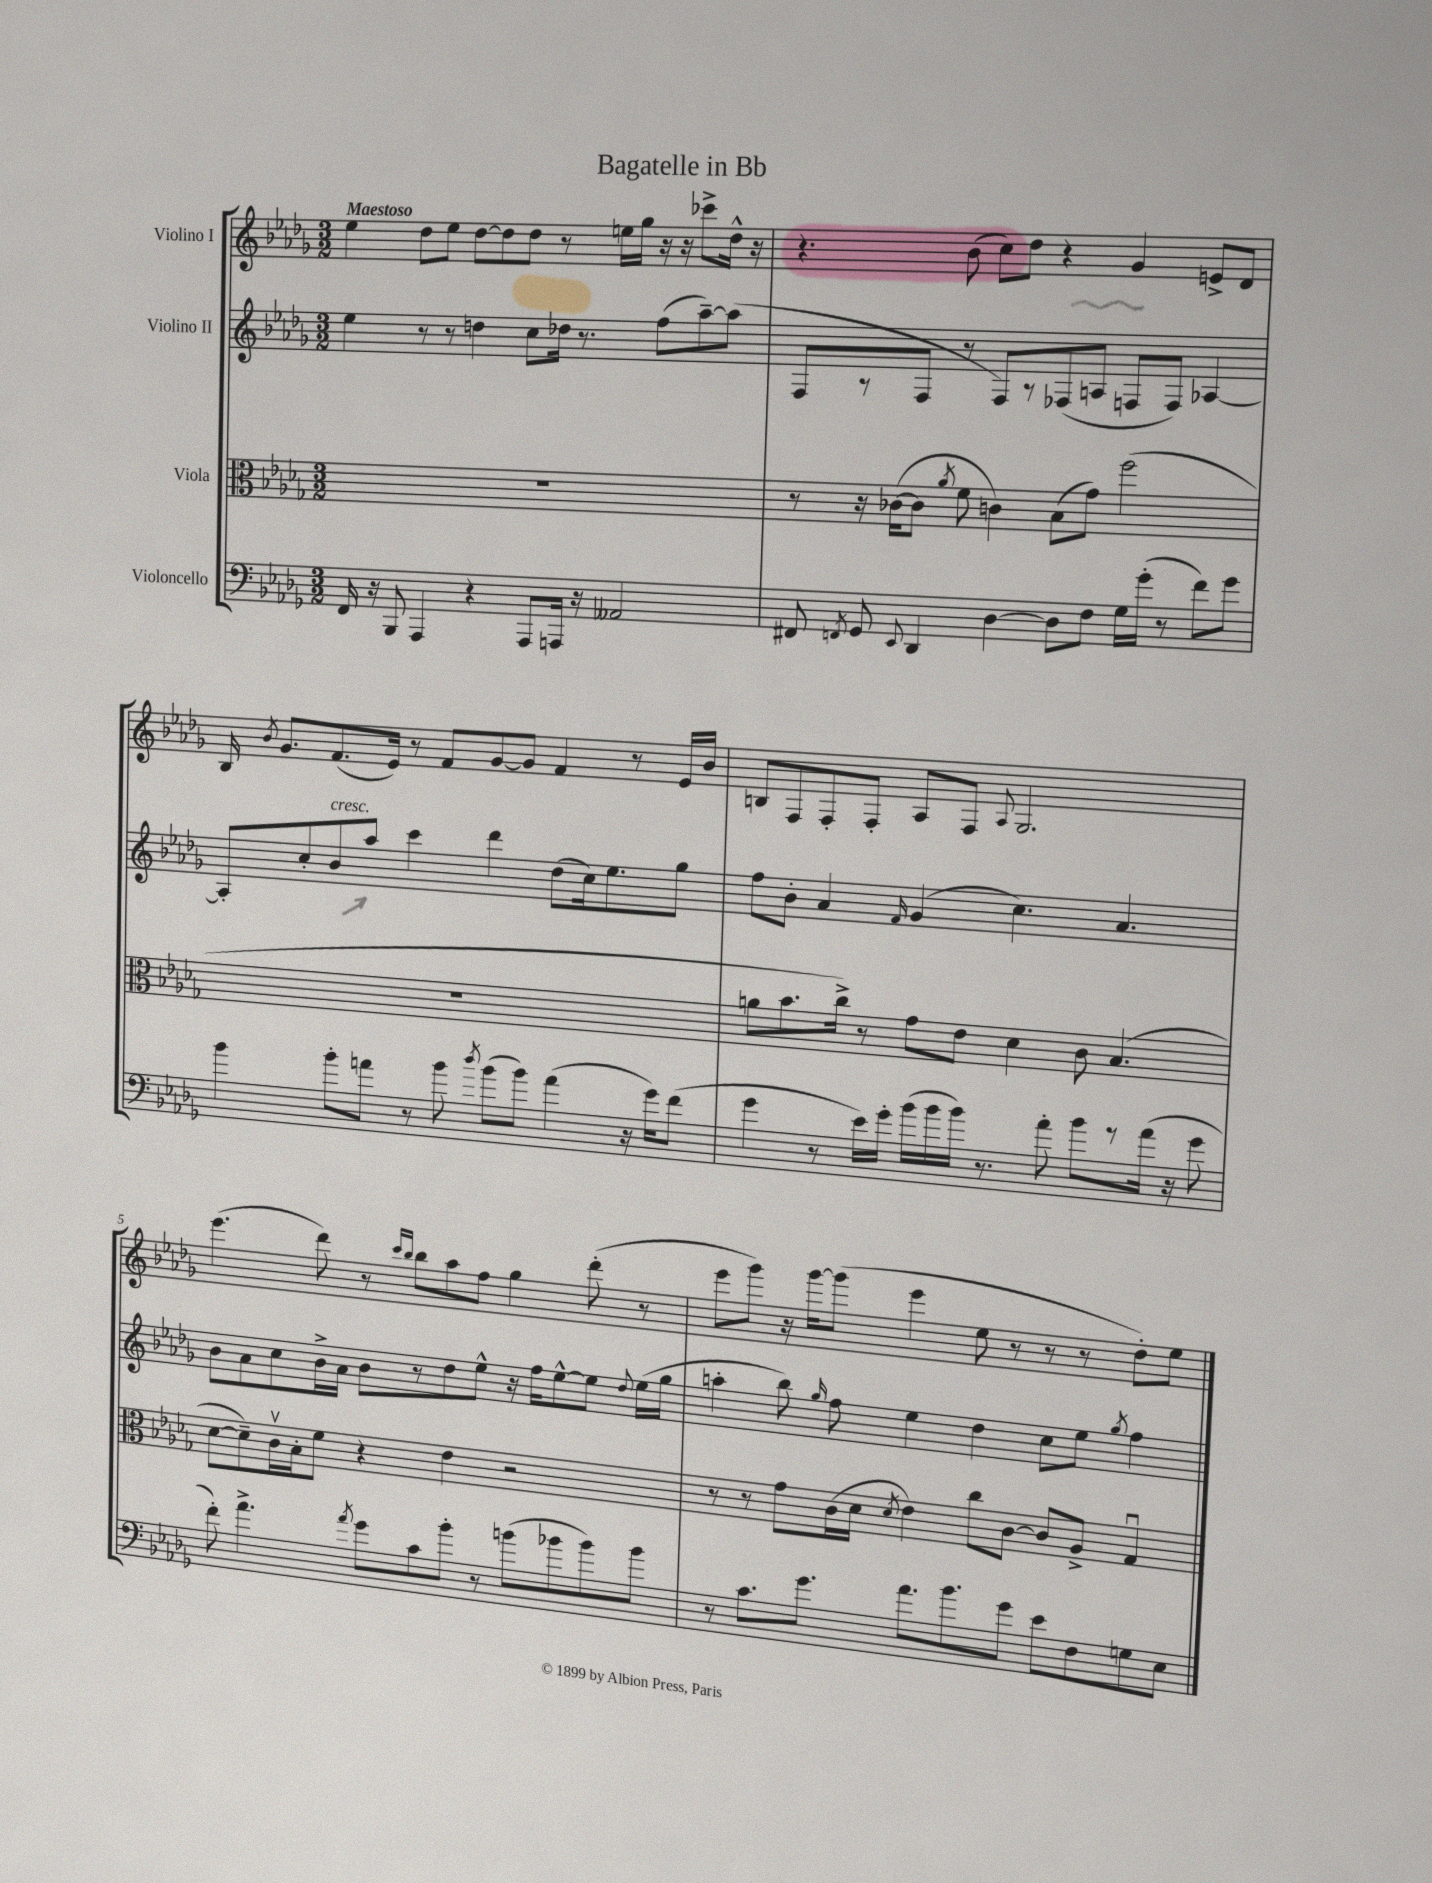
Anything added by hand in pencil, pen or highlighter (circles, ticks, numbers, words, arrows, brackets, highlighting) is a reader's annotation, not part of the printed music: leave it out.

**kern	**kern	**kern	**kern
*staff4	*staff3	*staff2	*staff1
*clefF4	*clefC3	*clefG2	*clefG2
*k[b-e-a-d-g-]	*k[b-e-a-d-g-]	*k[b-e-a-d-g-]	*k[b-e-a-d-g-]
*M3/2	*M3/2	*M3/2	*M3/2
16FF/	1.r	4ee-\	4ee-\
16r	.	.	.
8BBB-/	.	.	.
4AAA-/	.	8r	8dd-\L
.	.	8r	8ee-\J
4r	.	4dd\	[8dd-\L
.	.	.	8dd-\]
8AAA-/L	.	8cc\L	8dd-\J
16AAA/Jk	.	16dd-\Jk	8r
16r	.	8.r	.
2AA--/	.	.	16ee\LL
.	.	.	16gg-\JJ
.	.	(8ff\L	16r
.	.	.	16r
.	.	[8aa-~\)	8ccc-^\L
.	.	(8aa-\]J	16dd-^^\Jk
.	.	.	16r
=	=	=	=
8FF#/	8r	8F/L	4.r
8qFF/	.	.	.
8GG-/	16r	8r	.
.	([16c-\LK	.	.
8qqEE-/	.	.	.
4DD-/	8c-\]J	8F/J	.
.	8qa-/	.	.
.	8f\	8r	(8b-\
[4D-\	4c\)	8F/L)	8cc\L)
.	.	8r	8dd-\J
8D-\]L	(8B-\L	(8F-/	4r
8F\J	8g-\J)	8A/J	.
16G-\LL	(2ff\	8F/L	4g-/
(16g-'\JJ	.	.	.
8r	.	8F/J)	.
8f\L)	.	[4A-/	8e^/L
8g-\J	.	.	8d-/J
=	=	=	=
4b-\	1.r	8A-'/]L	16B-/
.	.	.	8qb-/
.	.	.	8.g-/L
.	.	8cc'/	.
8b-'\L	.	8b-/	(8.f/
8a\J	.	8aa-/J	.
.	.	.	16e-/Jk)
8r	.	4ccc\	8r
8b-\	.	.	8f/L
8qdd-/	.	.	.
(8b-\L	.	4ddd-\	[8g-/
8b-\J)	.	.	8g-/]J
(4a\	.	(8dd-\L	4f/
.	.	16cc\k)	.
.	.	8.ee-\	.
16r	.	.	8r
16g-\LK)	.	.	.
(8f\J	.	8gg-\J	16e-/LL
.	.	.	16b-/JJ
=	=	=	=
4g-\	8a\L	8ff\L	8B/L
.	8.b-\	8b-'\J	8F/
8r	.	4a-/	8F'/
.	16cc^\Jk)	.	.
16e-\LL)	8r	.	8F'/J
16g-'\JJ	.	.	.
.	.	16qqf/	.
(16b-\LL	8g-\L	(4g-/	8A-/L
16b-\	.	.	.
16b-\JJ)	8e-\J	.	8F/J
8.r	.	.	.
.	.	.	8qqA-/
.	4d-\	4.cc\)	2.G-/
8a-'\	.	.	.
8b-\L	8c\	.	.
8r	(4.B-/	4.a-/	.
(16a-\Jk	.	.	.
16r	.	.	.
8g-\	.	.	.
=	=	=	=
8f'\)	[8d-\L	8b-\L	(4.eee-\
4.a-^\	8d-~\])	8a-\	.
.	16cv\L	8cc\	.
.	16B-'\J	.	.
.	8f\J	16b-^\L	8ddd-\)
.	.	16a-\JJ	.
8qa-/	.	.	.
8g-\L	4r	8b-\L	8r
.	.	.	16qqccc/LL
.	.	.	16qqbb-/JJ
8c\	.	8r	8bb-\L
8b-'\J	4e-\	8dd-\	8aa-\
8r	.	8ee-^^\J	8ff\J
(8b\L	2r	16r	4gg-\
.	.	16ff\LK	.
8b-\	.	[8ee-^^\	.
8b-\)	.	8ee-\]J	(8ddd-'\
.	.	8qqdd-/	.
8b-\J	.	(16ee-\LL	8r
.	.	16gg-\JJ	.
=	=	=	=
8r	8r	4aa'\	8eee-\L
8.c\L	8r	.	8ggg-\J)
.	8g-\L	8bb-\)	16r
8.g-\J	.	.	[16ggg-\LK
.	.	16qqgg-/	.
.	(16c\L	8ff\	(8ggg-\]J
.	16d-\JJ	.	.
.	8qd-/	.	.
8.a-\L	4e-\)	4ee-\	4eee-\
8.b-\	.	.	.
.	8cc\L	4dd-\	8ee-\
8g-\J	[8c\J	.	8r
8e-\L	8c/]L	8cc\L	8r
8F\	8A-^/J	8ee-\J	8r
.	.	8qgg-/	.
8G\	4G-u/	4ff\	8dd-'\L)
8E-\J	.	.	8ee-\J
==	==	==	==
*-	*-	*-	*-
